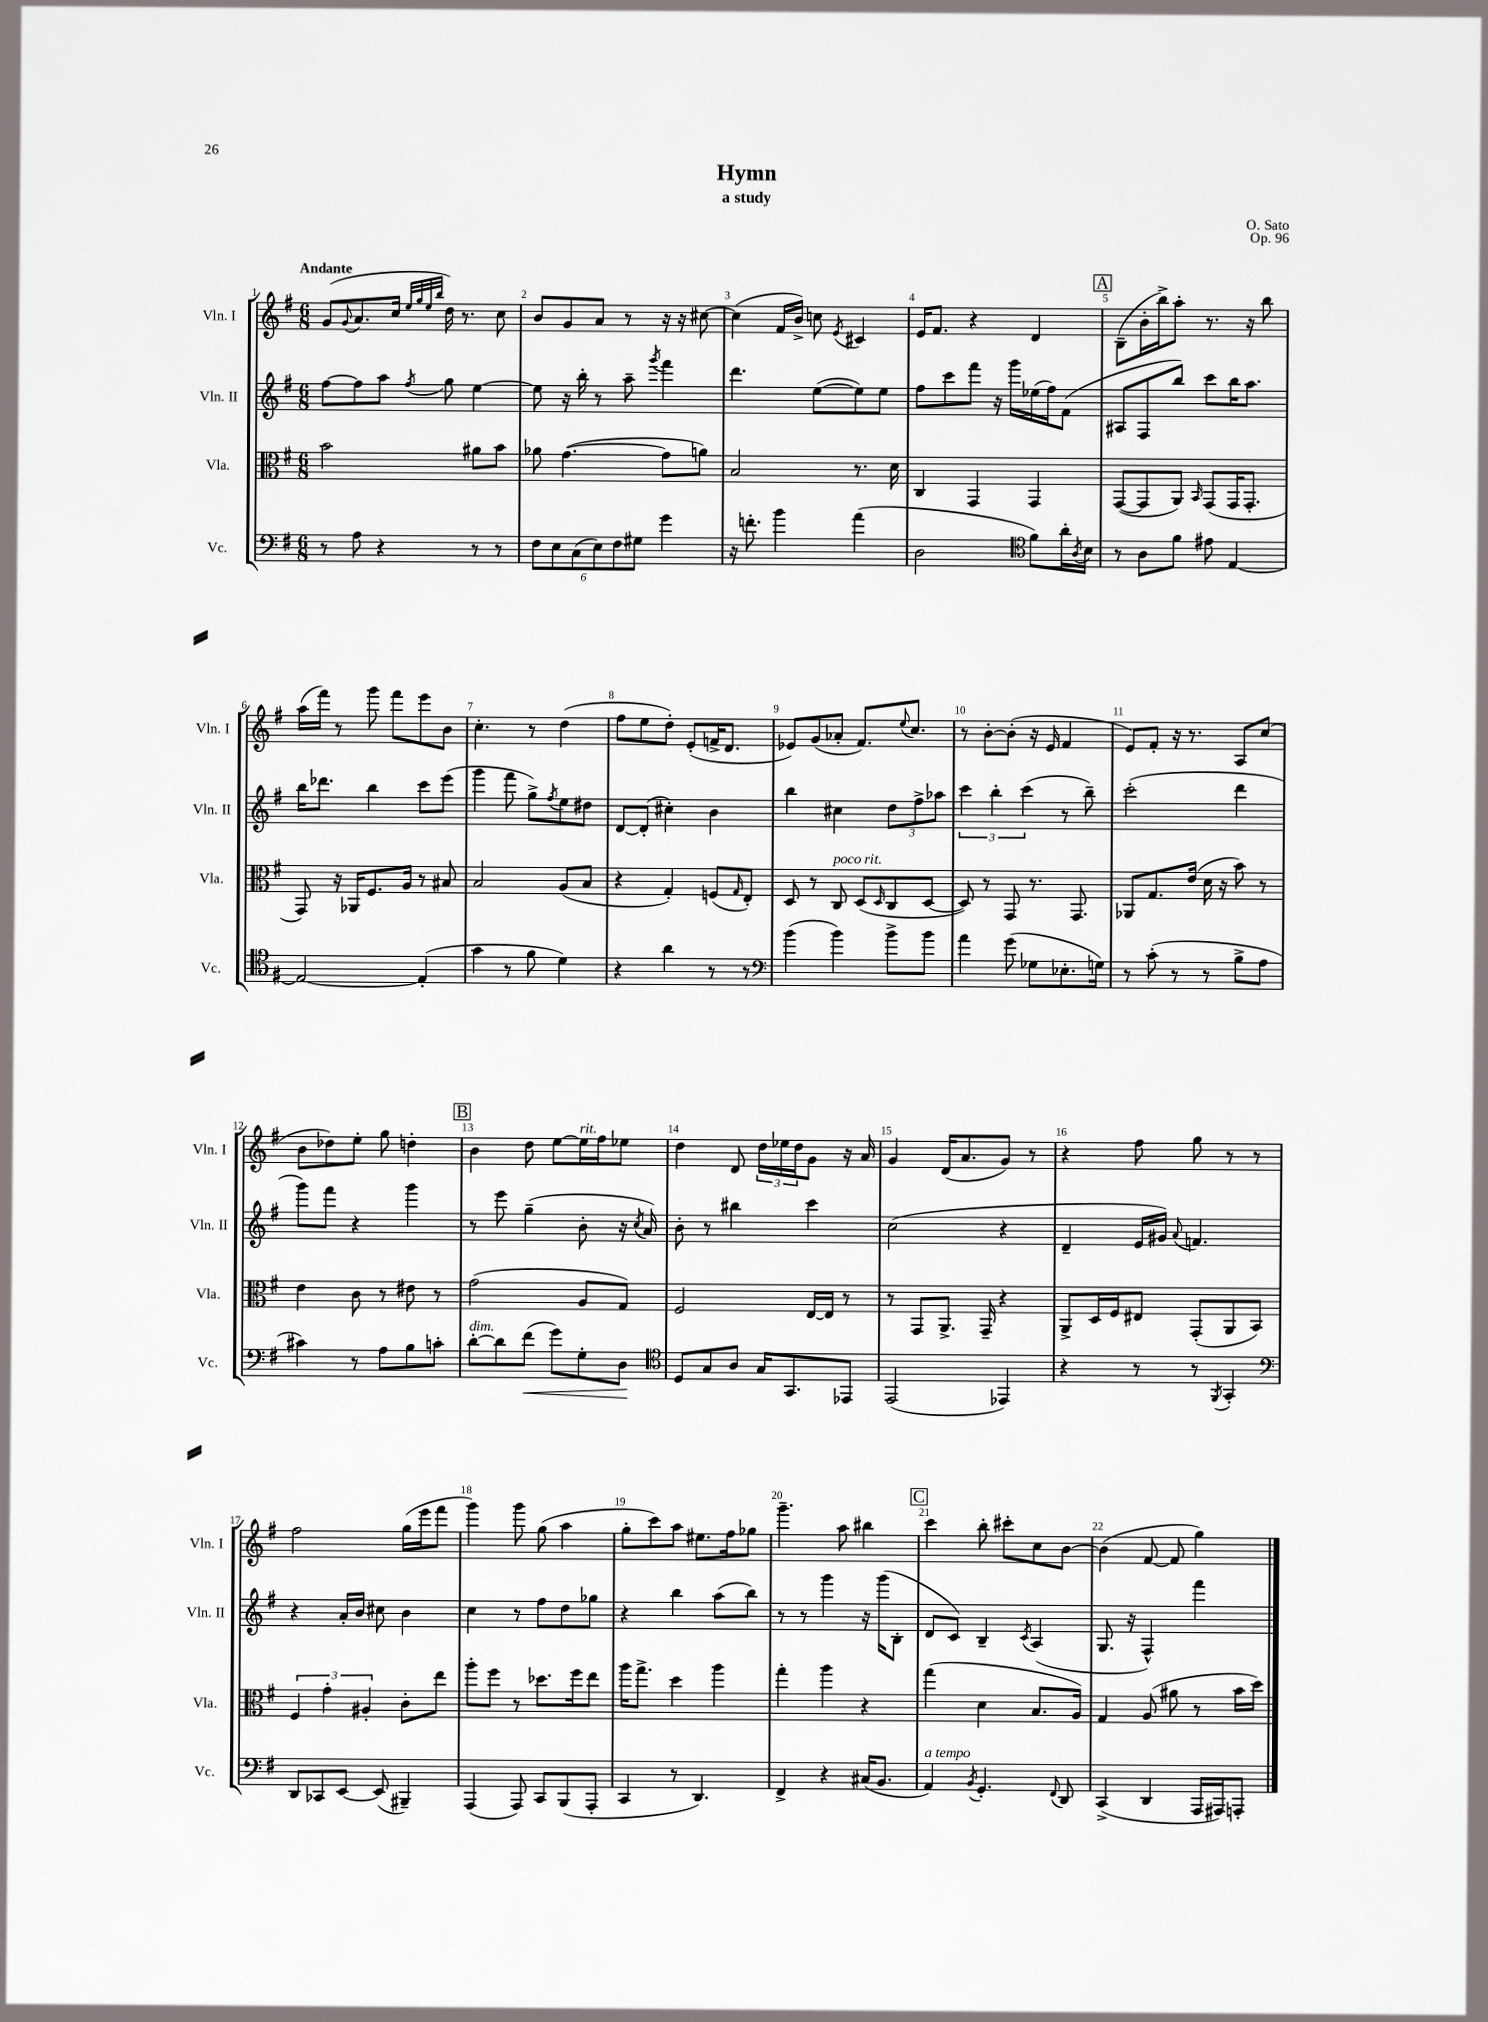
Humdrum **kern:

**kern	**kern	**kern	**kern
*staff4	*staff3	*staff2	*staff1
*clefF4	*clefC3	*clefG2	*clefG2
*k[f#]	*k[f#]	*k[f#]	*k[f#]
*M6/8	*M6/8	*M6/8	*M6/8
8r	2b\	[8ff#\L	(8g/L
.	.	.	8qqg/
8A\	.	8ff#\]	8.a/
4r	.	8aa\J	.
.	.	.	16cc/Jk
.	.	.	32qqee/LLL
.	.	.	32qqgg/
.	.	.	32qqee/
.	.	8qff#/	32qqbb/JJJ
.	.	8gg\	16dd\)
.	.	.	8.r
8r	8a#\L	[4ee\	.
8r	8b\J	.	8cc\
=	=	=	=
12F#\L	8a-\	8ee\]	8b/L
12E\	.	.	.
.	([4.g\	16r	8g/
(12C\	.	.	.
.	.	16bb'\	.
12E\)	.	8r	8a/J
12F#\	.	.	.
.	.	8aa~\	8r
12G#\J	.	.	.
.	.	8qggg/	.
4g\	8g\]L	4fff#\	16r
.	.	.	16r
.	8a\J)	.	[8cc#\
=	=	=	=
16r	2B/	4.ddd\	(4cc#\]
8.f'\	.	.	.
4b\	.	.	16f#/LL
.	.	.	16b^/JJ)
.	.	([8ee\L	8cc\
.	.	.	8qe/
(4a\	8.r	8ee\])	4c#/
.	.	8ee\J	.
.	16d\	.	.
=	=	=	=
2D\	4C/	8ff#\L	16e/LK
.	.	.	8.f#/J
.	.	8ccc\	.
.	4GG/	8fff#\J	4r
.	.	16r	.
.	.	16ggg\LL	.
*clefC4	*	*	*
8f#\L)	4GG/	(16ee-\	4d/
.	.	16ff#\J)	.
16a'\L	.	(8f#\J	.
8qA/	.	.	.
16B\JJ	.	.	.
=	=	=	=
8r	([8GG/L	8A#/L	(8B~\L
8A\L	8GG/]	8F#/	16b'\L
.	.	.	16bb^\J)
8f#\J	8AA/J)	8bb/J)	8aa'\J
.	16qqBB/	.	.
8e#\	(8GG/L	8ccc\L	8.r
[4E/	16GG/K	16bb\K	.
.	8.GG'/J	8.aa\J	16r
.	.	.	8bb\
=	=	=	=
2E/_	8GG/)	16bb\LK	(16aa\LL
.	.	8.ddd-\J	16fff#\JJ)
.	16r	.	8r
.	16AA-/LK	.	.
.	8.F#/	4bb\	8ggg\
.	.	.	8fff#\L
.	16A/Jk	.	.
(4E'/]	8r	8ccc\L	8eee\
.	8B#/	(8eee\J	8b\J
=	=	=	=
4g\	2B/	4ggg\	4.cc'\
8r	.	8fff#\	.
8f#\	.	8gg^\L)	8r
.	.	8qff#/	.
4d\)	(8A/L	8ee\	(4dd\
.	8B/J	8dd#\J	.
=	=	=	=
4r	4r	[8d/L	8ff#\L
.	.	(8d'/]J	8ee\
4a\	4G'/)	4cc#'\)	8dd'\J)
.	.	.	(8e'/L
8r	(8F/L	4b\	16f^/K
.	.	.	8.d/J
.	16qqG/	.	.
8r	8E'/J)	.	.
=	=	=	=
*clefF4	*	*	*
(4b\	8D/	4bb\	8e-/L)
.	8r	.	(8g/
4b\)	8C/	4cc#\	8a-'/J
.	(8D/L	.	8.f#/L)
.	16qqD/	.	.
8b^\L	8C/	12dd\L	.
.	.	.	8qqee/
.	.	.	8.cc/J
.	.	12ff#^\	.
8b\J	[8D/J	.	.
.	.	12aa-\J	.
=	=	=	=
4a\	8D/])	6ccc\	8r
.	8r	.	[8b'\L
.	.	6bb'\	.
(8g\	8GG/	.	(8b'\]J
.	.	(6ccc\	.
8G-\L	8.r	.	16r
.	.	.	16e/
8.E-'\	.	8r	4f#/
.	8.GG/	.	.
.	.	8bb~\)	.
16G\Jk)	.	.	.
=	=	=	=
8r	8AA-/L	(2ccc'\	8e/L)
(8c'\	8.G/	.	8f#'/J
8r	.	.	16r
.	(16e/Jk	.	8.r
8r	16d\	.	.
.	16r	.	.
8B^\L	8b\)	4ddd\	8A/L
8A\J	8r	.	(8cc/J
=	=	=	=
4c#\)	4e\	8ggg\L)	8b\L
.	.	8fff#\J	8dd-\)
8r	8c\	4r	8ee'\J
8A\L	8r	.	8gg\
8B\	8e#\	4ggg\	4dd'\
8c'\J	8r	.	.
=	=	=	=
[8d'\L	(2g\	8r	4b\
8d\]	.	8eee\	.
(8f#\J	.	(4gg~\	8dd\
8g\L)	.	.	[8ee\L
8G'\	8A/L	8b'\	16ee\]L
.	.	.	16ff#\J
8D\J	8G/J)	16r	8ee-\J
.	.	8qcc/	.
.	.	16a/)	.
=	=	=	=
*clefC4	*	*	*
8D/L	2F#/	8b'\	4dd\
8G/	.	8r	.
8A/J	.	4bb#\	8d/
16G/LK	.	.	24dd\LL
.	.	.	24ee-\
8.GG/	.	.	.
.	.	.	24dd\J
.	[16E/LL	4ccc\	8g\J
.	16E/]JJ	.	.
8EE-/J	8r	.	16r
.	.	.	16a/
=	=	=	=
(2EE/	8r	(2cc\	4g/
.	8GG/L	.	.
.	8.AA^/J	.	(16d/LK
.	.	.	8.a/
.	16GG~/	.	.
4EE-/)	4r	4r	8g/J)
.	.	.	8r
=	=	=	=
4r	8AA^/L	4d~/	4r
.	16D/L	.	.
.	16F#/J	.	.
8r	8E#/J	16e/LL	8ff#\
.	.	16g#/JJ)	.
.	.	8qqa/	.
8r	(8GG'/L	4.f/	8gg\
8qFF#/	.	.	.
4GG'/	8AA/	.	8r
.	8BB/J)	.	8r
=	=	=	=
*clefF4	*	*	*
8DD/L	6F#/	4r	2ff#\
8CC-/	.	.	.
.	6g'\	.	.
[8EE/J	.	16a'/LL	.
.	.	16b/JJ	.
.	6A#'/	.	.
(8EE/]	.	8cc#\	.
4BBB#~/)	8c'\L	4b\	(16gg\LL
.	.	.	16eee\J
.	8ee\J	.	8fff#\J
=	=	=	=
(4AAA/	8aa'\L	4cc\	4ggg\)
.	8ff#\J	.	.
8AAA/)	8r	8r	8ggg\
8CC/L	8.dd-\L	8ff#\L	(8gg\
(8BBB/	.	8dd\	4aa\
.	16ff#\k	.	.
8AAA'/J	8ee\J	8gg-\J	.
=	=	=	=
4CC/	16aa\LK	4r	8gg'\L
.	8.gg^\J	.	.
.	.	.	8ccc\)
8r	4dd\	4bb\	8aa\J
4.DD/)	.	.	8.ee#\L
.	4aa\	(8aa\L	.
.	.	.	16ff#\k
.	.	8bb\J)	8gg-\J
=	=	=	=
4FF#^/	4gg'\	8r	4.ggg~\
.	.	8r	.
4r	4aa\	4ggg\	.
.	.	.	8aa\
(16C#/LK	4r	16r	4bb#\
8.BB/J	.	(16ggg\LK	.
.	.	8B'\J	.
=	=	=	=
4AA/)	(4gg\	8d/L	4ccc\
.	.	8c/J)	.
8qBB/	.	.	.
4.GG'/	4d\	4B~/	8bb'\
.	.	.	8ccc#'\L
.	.	8qc/	.
.	8.B/L	(4A/	8cc\
8qqFF#/	.	.	.
8DD/	.	.	[8b\J
.	16A/Jk)	.	.
=	=	=	=
(4CC^/	4G/	8.G/	(4b\]
.	.	16r	.
4DD/	(8A/	4F#^^/)	[8f#/
.	8a#\	.	8f#/]
16AAA/LL	8r	4fff#\	4gg\)
16AAA#/J)	.	.	.
8AAA'/J	16b\LL	.	.
.	16dd\JJ)	.	.
==	==	==	==
*-	*-	*-	*-
